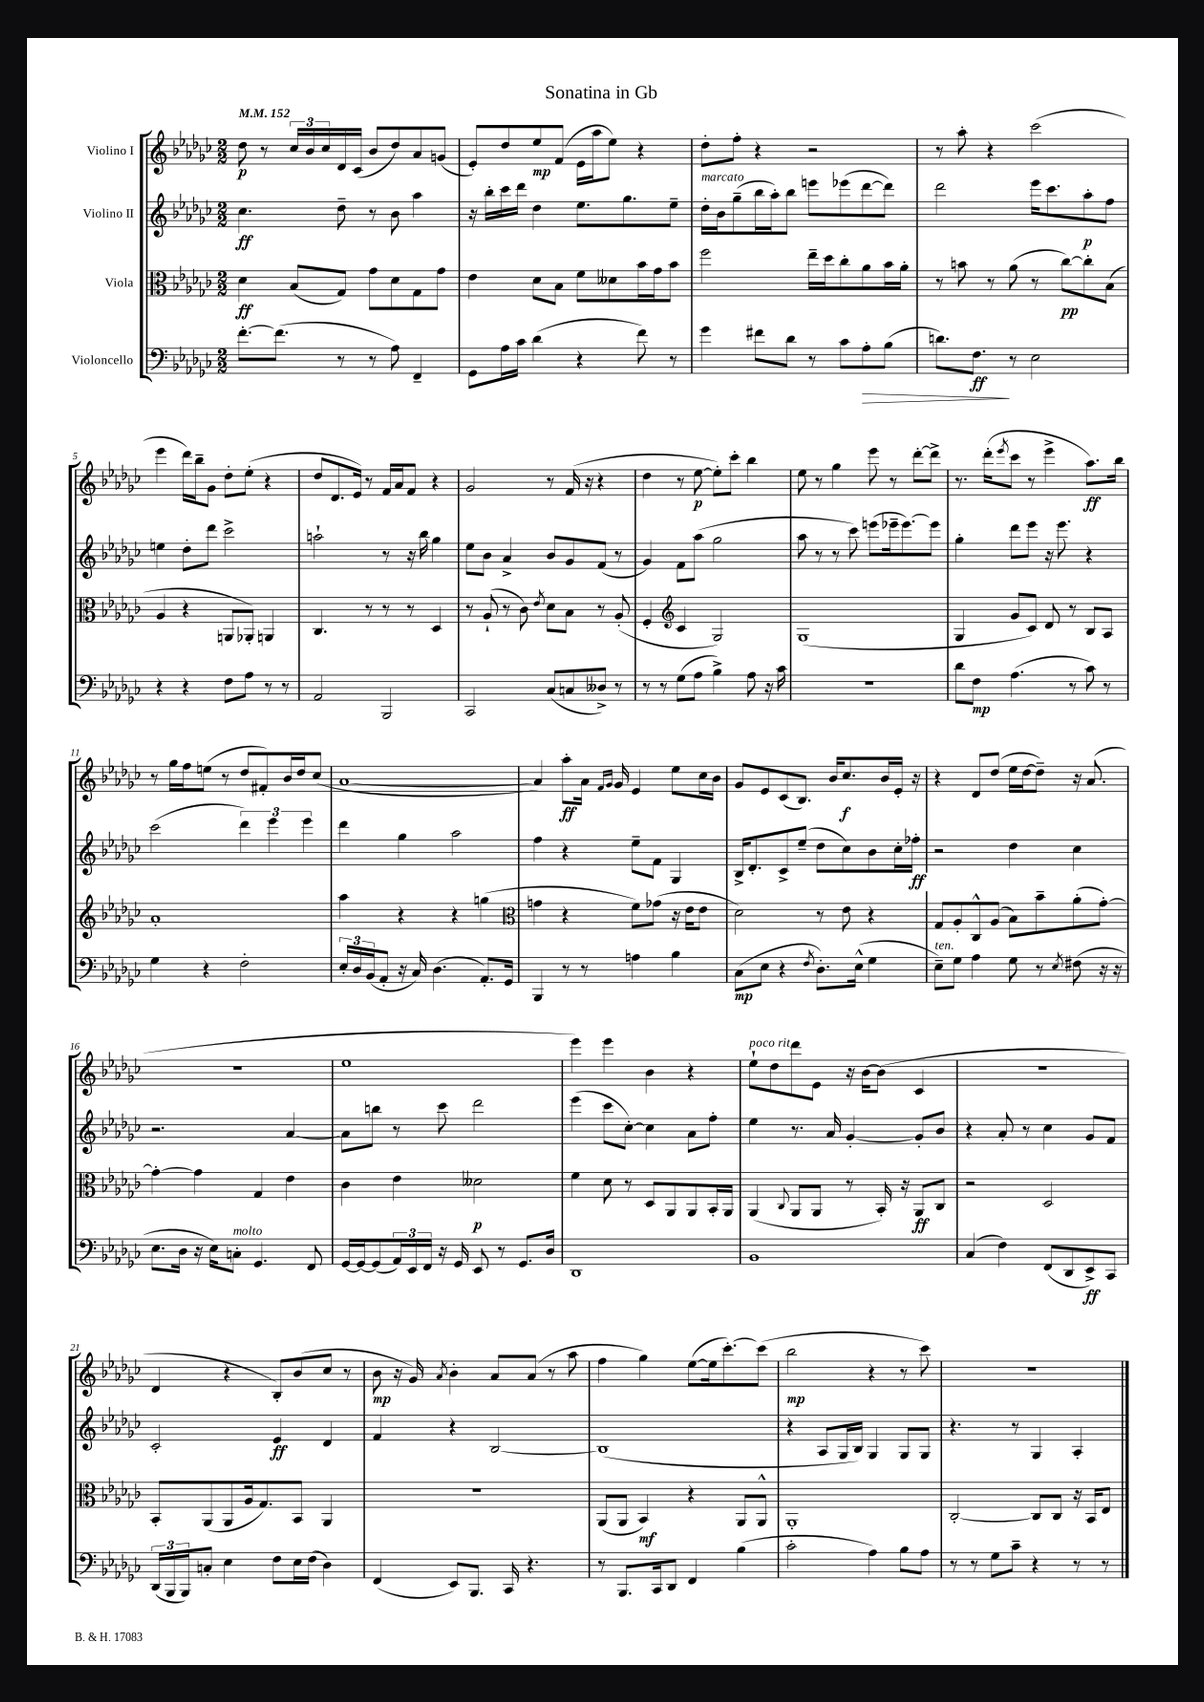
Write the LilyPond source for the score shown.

\header { title = "Sonatina in Gb" }
<<
\new StaffGroup <<
\new Staff = "s0" \with { instrumentName = "Violino I" } {
    \clef treble \key ges \major \numericTimeSignature \time 2/2 \tempo 4 = 152
    des''8\p r8 \tuplet 3/2 { ces''16 bes'16 ces''16 } des'16 ces'16( bes'8 des''8) aes'8 g'8( |
    ees'8-.) des''8 ees''8\mp f'8( ees'16 aes''16 ees''8) r4 |
    des''8-. f''8-. r4 r2 |
    r8 aes''8-. r4 ces'''2( |
    ees'''4 des'''16) bes''16-- ges'8 des''8-. ees''8-.( r4 |
    des''8 des'8. ees'16) r8 f'16 aes'16 f'8 r4 |
    ges'2 r8 f'16( r16 r4 |
    des''4 r8 ees''8~\p ees''8-.) ces'''8-. bes''4 |
    ees''8 r8 ges''4 ees'''8 r8 des'''8~-. des'''8-> |
    r8. des'''16-.( \acciaccatura { ees'''8 } ces'''8 r8 ees'''4-> aes''8.\ff) bes''16 |
    r8 ges''16 f''16 e''8( r8 des''8 fis'8-.) bes'16 des''16 ces''8( |
    aes'1~ |
    aes'4) aes''8-.\ff aes'16 \grace { f'16 ges'16 } ges'16 ees'4 ees''8 ces''16 bes'16 |
    ges'8 ees'8 ces'8( bes8.) bes'16 ces''8.\f bes'16 ees'16-. r16 |
    r4 des'8 des''8( ees''16 des''16~ des''8--) r16 aes'8.( |
    R1 |
    ees''1 |
    ees'''4) ees'''4 bes'4 r4 |
    ees''8-!^\markup { \italic "poco rit." } des''8 des'''8 ees'8 r16 bes'16~ bes'8( ces'4 |
    R1 |
    des'4 r4 bes8-.) bes'8( ces''8 r8 |
    bes'8\mp r16 ges'16) \acciaccatura { aes'8 } bes'4-. aes'8 aes'8( r8 aes''8 |
    f''4 ges''4) ees''8~( ees''16 ces'''8.~-.) ces'''8( |
    bes''2\mp r4 r8 ces'''8) |
    r1 \bar "|." |
}
\new Staff = "s1" \with { instrumentName = "Violino II" } {
    \clef treble \key ges \major \numericTimeSignature \time 2/2
    ces''4.\ff des''8-- r8 bes'8 aes''4 |
    r16 bes''16-. ces'''16 des'''16 des''4 ees''8. ges''8. ees''8-- |
    des''16-.^\markup { \italic "marcato" } bes'16 ges''8--( bes''16 aes''16-.) bes''8 e'''8 ees'''8( des'''8~ des'''8) |
    des'''2 ees'''16 ces'''8. aes''8-.\p f''8 |
    e''4 des''8-. des'''8 ces'''2-> |
    a''2-! r8 r16 bes''16 ges''4 |
    ees''8 bes'8 aes'4-> bes'8 ges'8 f'8( r8 |
    ges'4) f'8 aes''8( ges''2 |
    aes''8 r8 r8 ces'''8) e'''8( ees'''16-- ees'''8.~) ees'''8 |
    ges''4-. des'''8 ees'''8 r16 ees'''8. r4 |
    ces'''2( \tuplet 3/2 { des'''4) ees'''4 ees'''4 } |
    des'''4 ges''4 aes''2 |
    f''4 r4 ees''8-- f'8 ges4 |
    bes16-> des'8.-. ces'8-> ees''8--( des''8 ces''8) bes'8 ces''16-. fes''16-.\ff |
    r2 des''4 ces''4 |
    r2. aes'4~ |
    aes'8 b''8 r8 ces'''8 des'''2 |
    ees'''4( ces'''8 ces''8~-.) ces''4 aes'8 f''8-. |
    ees''4 r8. aes'16 ges'4~-. ges'8-. bes'8 |
    r4 aes'8-. r8 ces''4 ges'8 f'8 |
    ces'2-. ees'4\ff des'4 |
    f'4 r4 bes2~ |
    bes1( |
    r4 aes8 ges16 bes16) ges4 ges8 ges8 |
    r4. r8 ges4 aes4-. \bar "|." |
}
\new Staff = "s2" \with { instrumentName = "Viola" } {
    \clef alto \key ges \major \numericTimeSignature \time 2/2
    des'4\ff bes8( ges8) ges'8 des'8 ges8 ges'8 |
    ees'4 des'8 bes8 f'8 deses'8 bes'16 ges'16 bes'8 |
    f''2 ees''16-- des''16 ces''8-. aes'8 bes'16 aes'16-. |
    r8 b'8 r8 aes'8( r8 ces''8~\pp) ces''8-. bes8( |
    aes4 r4 a,8 aes,8-.) a,4 |
    ces4. r8 r8 r8 des4 |
    r8 aes8-!( r8 ces'8) \acciaccatura { ees'8 } des'8 bes8 r8 aes8-.( |
    f4-. \clef treble ces'4 ges2) |
    ges1( |
    ges4 ges'8 ces'8) des'8 r8 bes8 aes8 |
    aes'1-. |
    aes''4 r4 r4 g''4( |
    \clef alto g'4 r4 f'8) ges'8( r16 ees'16 ees'8 |
    des'2) r8 ees'8 r4 |
    ges8 aes8-. ces8-^ aes8( bes8) bes'8-- aes'8-.( ges'8~-.) |
    ges'4~-. ges'4 ges4 ees'4 |
    ces'4 ees'4 deses'2\p |
    f'4 des'8 r8 des8 aes,8 aes,8 bes,16-. aes,16 |
    aes,4( \appoggiatura { ces8 } aes,8 aes,8 r8 bes,16-.) r16 aes,8\ff ces8 |
    r2 des2 |
    bes,8-. aes,8( aes,8 aes16 ges8.) bes,8 aes,4 |
    R1 |
    aes,8( aes,8 bes,4\mf) r4 aes,8 aes,8-^ |
    aes,1-. |
    ces2~-. ces8 ces8 r16 bes,16 ees8 \bar "|." |
}
\new Staff = "s3" \with { instrumentName = "Violoncello" } {
    \clef bass \key ges \major \numericTimeSignature \time 2/2
    f'8.~-. f'8.( r8 r8 aes8) f,4-- |
    ges,8 aes16 ces'16 des'4( r4 f'8) r8 |
    ges'4 fis'8 des'8 r8 ces'8 aes8-.\> bes8( |
    d'8.) f8.\ff\! r8 ees2 |
    r4 r4 f8 aes8 r8 r8 |
    aes,2 bes,,2 |
    ces,2 ces8( c8 deses8->) r8 |
    r8 r8 ges8( aes8 bes4->) aes8 r16 ces'16 |
    r1 |
    des'8 f8\mp aes4.( r8 ces'8) r8 |
    ges4 r4 f2-. |
    \tuplet 3/2 { ees16-. des16 bes,16( } aes,8-. r16 ces16) des4.( aes,8.-.) ges,16 |
    bes,,4 r8 r8 a4 bes4 |
    ces8\mp( ees8 r4 \acciaccatura { f8 } des8.-.) ees16-^( ges4 |
    ees8--^\markup { \italic "ten." }) ges8 aes4 ges8 r8 \acciaccatura { ees8 } fis8( r16 r16 |
    ees8. des16 r16 ees16) c8-.^\markup { \italic "molto" } ges,4. f,8 |
    ges,16~ ges,16~ ges,8( \tuplet 3/2 { aes,16) ees,16 f,16 } r16 ges,16 ees,8 r8 ges,8. des16 |
    des,1 |
    bes,1 |
    ces4( f4) f,8( des,8 ees,8->\ff) ces,8 |
    \tuplet 3/2 { des,16( bes,,16 bes,,16) } c8-. ees4 f8 ees16 f16( des4) |
    f,4( ees,8) bes,,8. ces,16 r4. |
    r8 bes,,8. ces,16 des,8 f,4 bes4( |
    ces'2-. aes4) bes8 aes8 |
    r8 r8 ges8 ces'8-- r4 r8 r8 \bar "|." |
}
>>
>>
